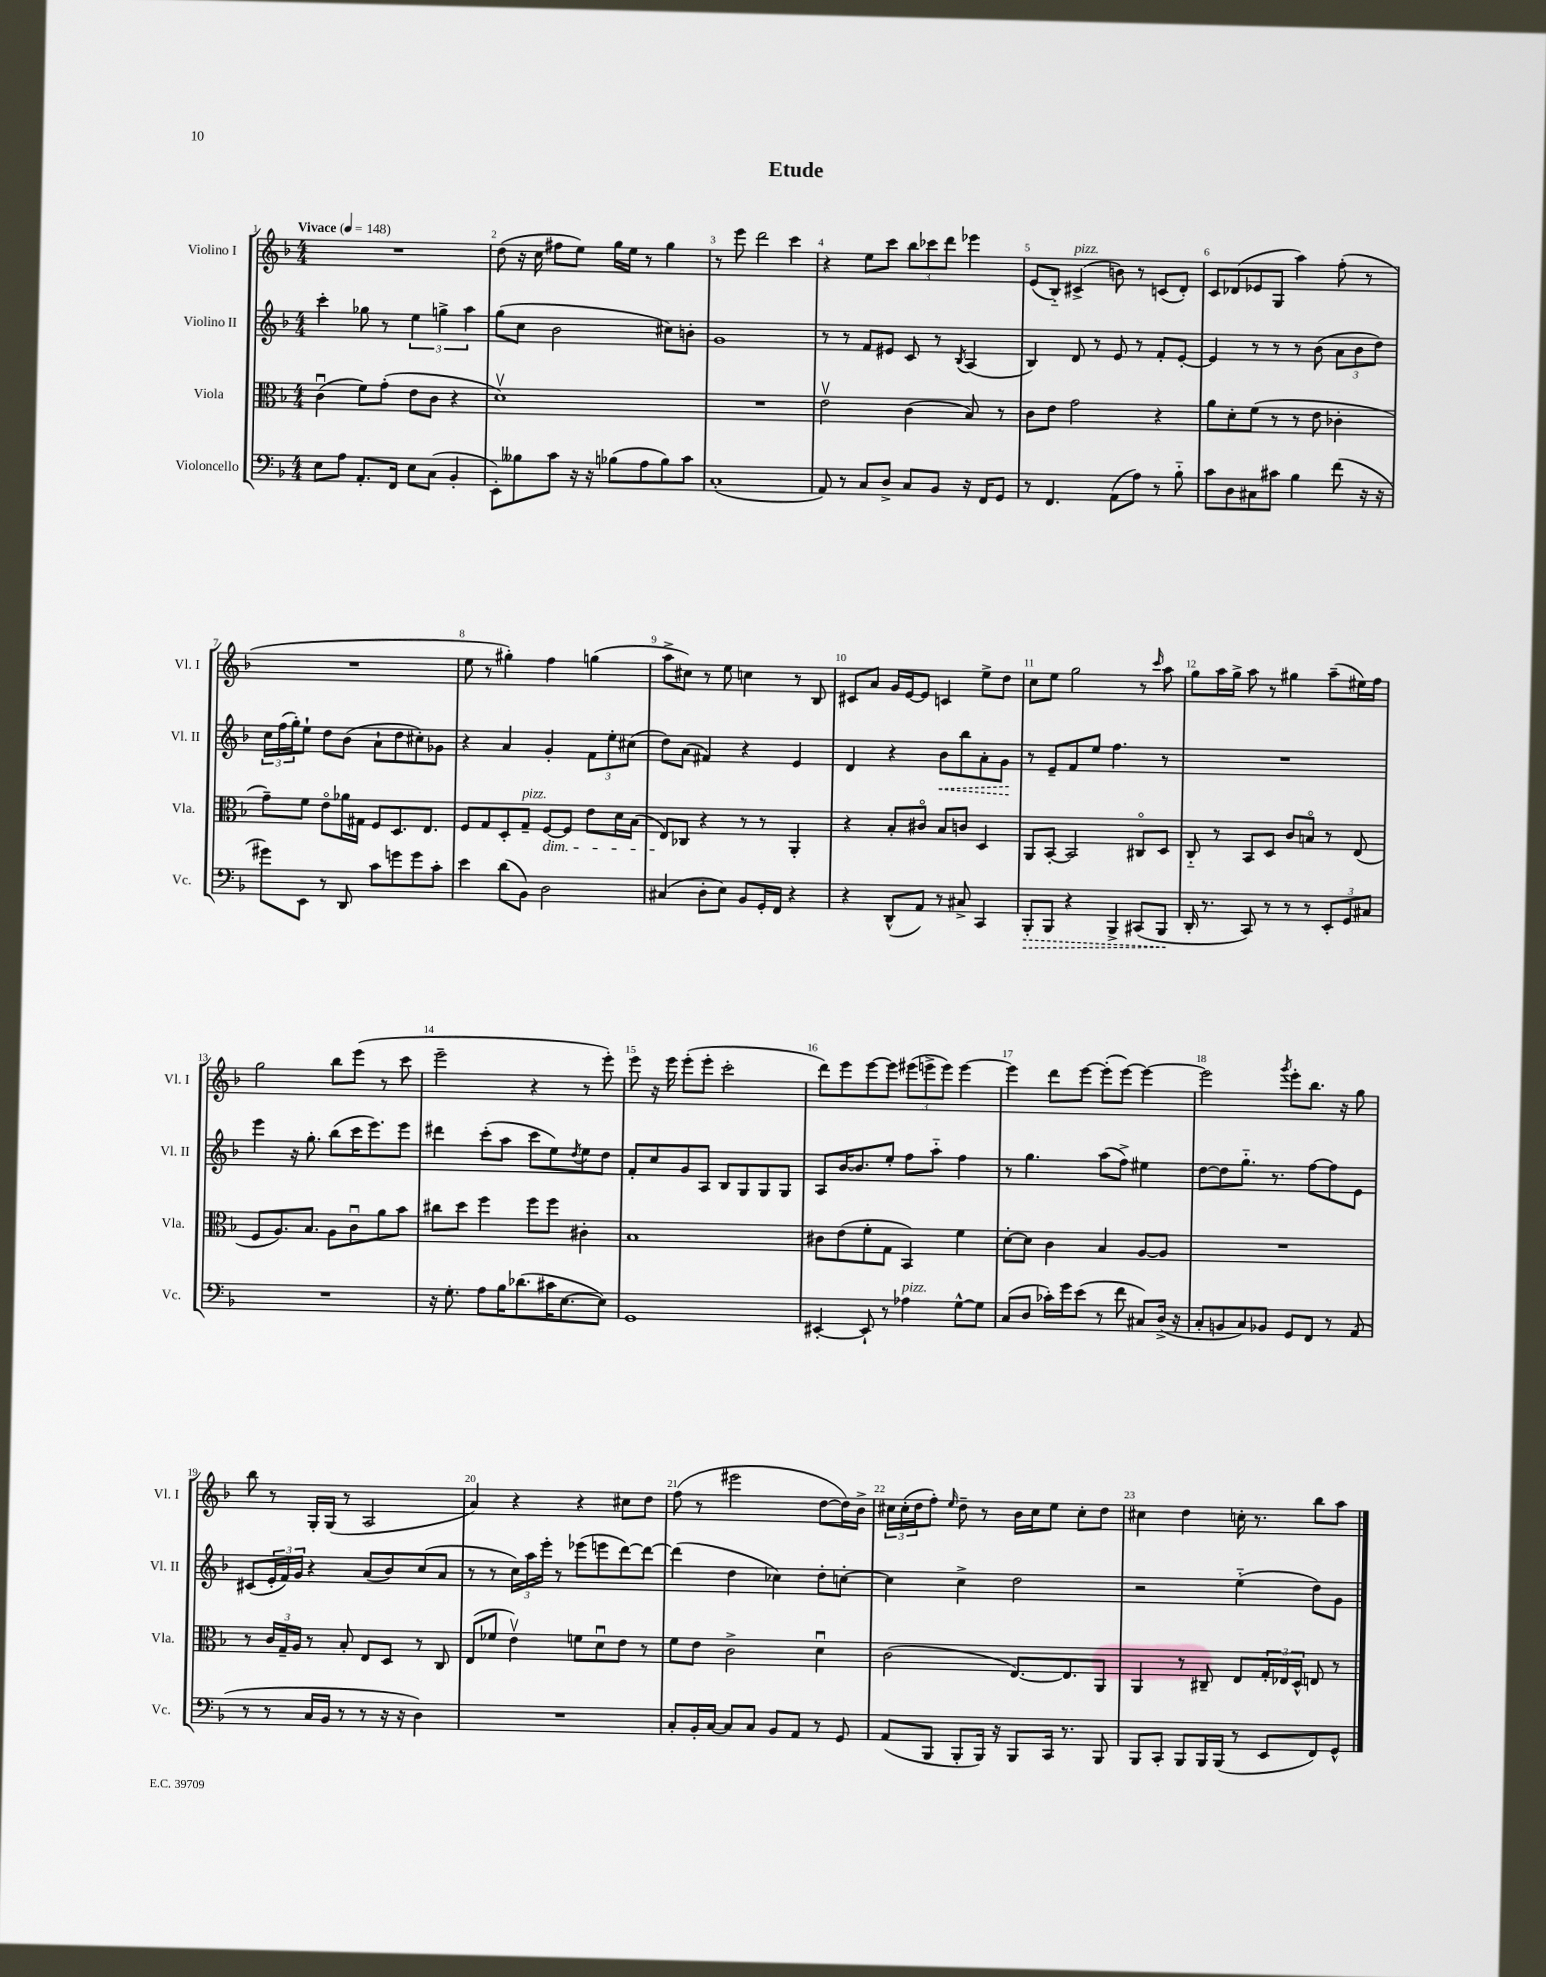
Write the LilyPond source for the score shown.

\header { title = "Etude" }
<<
\new StaffGroup <<
\new Staff = "s0" \with { instrumentName = "Violino I" shortInstrumentName = "Vl. I" } {
    \clef treble \key f \major \numericTimeSignature \time 4/4 \tempo "Vivace" 4 = 148
    R1 |
    d''8( r16 c''16 fis''8 e''8) g''16 e''16 r8 g''4 |
    r8 e'''8 d'''2 c'''4 |
    r4 e''8 c'''8 \tuplet 3/2 { bes''8 ces'''8 d'''8 } ees'''4 |
    e'8( bes8-_) cis'4->^\markup { \italic "pizz." }( b'8) r8 c'8( d'8-.) |
    c'8 des'8( ees'8 g8 a''4) f''8-.( r8 |
    R1 |
    e''8 r8 gis''4-.) f''4 g''4( |
    a''8-> cis''8) r8 e''8 c''4 r8 bes8 |
    cis'8 a'8 g'16 e'16~ e'8 c'4 e''8-> d''8 |
    c''8 e''8 g''2 r8 \grace { c'''16 } a''8 |
    g''8 a''16 g''16-> a''8 r8 gis''4 a''8--( eis''16) f''16 |
    g''2 bes''8 e'''8( r8 c'''8 |
    e'''2-- r4 r8 e'''8-.) |
    e'''8 r16 e'''16 e'''8-.( e'''8-. c'''2-. |
    d'''8) e'''8 e'''8~ e'''8 \tuplet 3/2 { eis'''8( e'''8-> e'''8) } e'''4~ |
    e'''4 d'''8 e'''8~ e'''8-.( e'''8~) e'''4~ |
    e'''2 \acciaccatura { g'''8 } e'''8-. bes''8. r16 g''8 |
    bes''8 r8 g16-. g16( r8 a2 |
    a'4) r4 r4 cis''8 d''8 |
    f''8( r8 eis'''2 d''8~ d''16) bes'16-> |
    \tuplet 3/2 { cis''16 cis''16-.( d''16 } f''8-.) \grace { e''16 } d''8-- r8 bes'16 cis''16 e''8 cis''8-. d''8 |
    cis''4 d''4 c''16-. r8. bes''8 a''8 \bar "|." |
}
\new Staff = "s1" \with { instrumentName = "Violino II" shortInstrumentName = "Vl. II" } {
    \clef treble \key f \major \numericTimeSignature \time 4/4
    c'''4-. ges''8 r8 \tuplet 3/2 { e''4 g''4-> a''4 } |
    g''8( c''8 bes'2 cis''8) b'8-. |
    g'1 |
    r8 r8 f'8 eis'8 c'8 r8 \acciaccatura { bes8 } a4( |
    bes4) d'8 r8 e'8 r8 f'8-. e'8~-. |
    e'4 r8 r8 r8 bes'8( \tuplet 3/2 { a'8 bes'8 d''8) } |
    \tuplet 3/2 { c''16 f''16( g''16-.) } e''8-! d''8 bes'8( a'8-! d''8 cis''8-.) ges'8 |
    r4 a'4 g'4-. \tuplet 3/2 { f'8 e''8-. cis''8( } |
    d''8) a'8( fis'4) r4 e'4 |
    d'4 r4 \once \override Hairpin.style = #'dashed-line bes'8\< bes''8 a'8-. g'8\! |
    r8 e'8-- f'8 e''8 f''4. r8 |
    R1 |
    e'''4 r16 g''8.-. bes''8( c'''16 e'''8.) e'''8 |
    dis'''4 c'''8-.( a''8 c'''8 e''8) \acciaccatura { d''8 } e''8 d''8 |
    f'8-. c''8 g'8 a8 bes8 g8 g8 g8 |
    a8 bes'16~ bes'8. e''8-. f''8 a''8-_ f''4 |
    r8 g''4. a''8( f''8->) eis''4 |
    d''8~ d''8 g''8.-_ r8. f''8~ f''8 e'8 |
    cis'8( \tuplet 3/2 { e'16-. f'16) g'16 } r4 a'8( bes'8) c''8( a'8 |
    r8 r8 \tuplet 3/2 { c''16) a''16 e'''16-. } r8 ees'''8( e'''8 d'''8~) d'''8~ |
    d'''4( d''4 ces''4) d''8-. c''8~-. |
    c''4 c''4-> d''2 |
    r2 e''4-_( d''8) g'8 \bar "|." |
}
\new Staff = "s2" \with { instrumentName = "Viola" shortInstrumentName = "Vla." } {
    \clef alto \key f \major \numericTimeSignature \time 4/4
    c'4\downbow( f'8) g'8-.( e'8 c'8 r4 |
    d'1\upbow) |
    R1 |
    e'2\upbow c'4( bes8) r8 |
    c'8 e'8 g'2 r4 |
    a'8 d'8-. f'8( r8 r8 e'8 ces'4-. |
    g'8--) f'8 e'8\flageolet aes'16 gis16 f8 d8. e8. |
    f8 g8 d8-. g8--^\markup { \italic "pizz." } f8~\dim f8 e'8 d'16 bes16( |
    e8\!) ces8 r4 r8 r8 a,4-. |
    r4 bes8-. cis'8\flageolet bes8 c'8 d4 |
    a,8 bes,8~-. bes,2 cis8\flageolet d8 |
    c8-_ r8 bes,8 d8 c'8 b8\flageolet r8 e8( |
    f8 a8.) bes8. a8 c'8\downbow a'8 bes'8 |
    cis''8 d''8 f''4 f''8 f''8 cis'4-. |
    bes1 |
    cis'8 e'8( f'8-. g8 bes,4) f'4 |
    d'8~-. d'8 c'4 bes4 a8~ a8 |
    R1 |
    r8 \tuplet 3/2 { c'16 g16-- a16 } r8 bes8-. e8 d8 r8 c8 |
    e8( fes'8 e'4\upbow) f'8 d'8\downbow e'8 r8 |
    f'8 e'8 c'2-> d'4\downbow |
    c'2( e8.~) e8. a,8 |
    a,4 r8 cis8-- e8 \tuplet 3/2 { g16-. ees16 d16-^ } e8 r8 \bar "|." |
}
\new Staff = "s3" \with { instrumentName = "Violoncello" shortInstrumentName = "Vc." } {
    \clef bass \key f \major \numericTimeSignature \time 4/4
    e8 a8 a,8.-. f,16 e8 c8( bes,4-. |
    e,8-.) beses8 c'8 r16 r16 bes8( a8 bes8) c'8 |
    c1-.( |
    a,8) r8 c8 d8-> c8 bes,8 r16 f,16 g,8 |
    r8 f,4. a,8( a8) r8 bes8-_ |
    c'8 d8 cis8 cis'8 bes4 f'8( r16 r16 |
    gis'8) e,8 r8 d,8 c'8 g'8 g'8 c'8-. |
    e'4 d'8( bes,8) d2 |
    cis4( d8-. e8) bes,8 g,16-. f,16 r4 |
    r4 d,8-^( a,8) r8 cis8-> c,4 |
    \once \override Hairpin.style = #'dashed-line bes,,8-.\> bes,,8 r4 bes,,4-> cis,8( bes,,8\! |
    d,16-. r8. c,8) r8 r8 r8 \tuplet 3/2 { e,8-. g,8 cis8 } |
    R1 |
    r16 g8.-. a8 bes16 des'8.( cis'16 e8.~ e8) |
    g,1 |
    eis,4~-. eis,8-! r8 aes4^\markup { \italic "pizz." } g8~-^ g8 |
    c8( d8 ces'16-.) g'16 e'8( r8 f'8 cis8) d16->( r16 |
    c8-. b,8 c8) bes,8 g,8 f,8 r8 a,8( |
    r8 r8 c16 bes,16 r8 r8 r16 r16 d4) |
    R1 |
    c8-. bes,16-. c16~ c8 c8 bes,8 a,8 r8 g,8 |
    a,8( bes,,8 bes,,8-. bes,,16) r16 bes,,8 c,16 r8. bes,,8 |
    bes,,8 c,8-. bes,,8 bes,,16 bes,,16( r8 e,8 f,8) g,8-^ \bar "|." |
}
>>
>>
\layout { \context { \Score \override BarNumber.break-visibility = ##(#f #t #t) barNumberVisibility = #all-bar-numbers-visible } }
